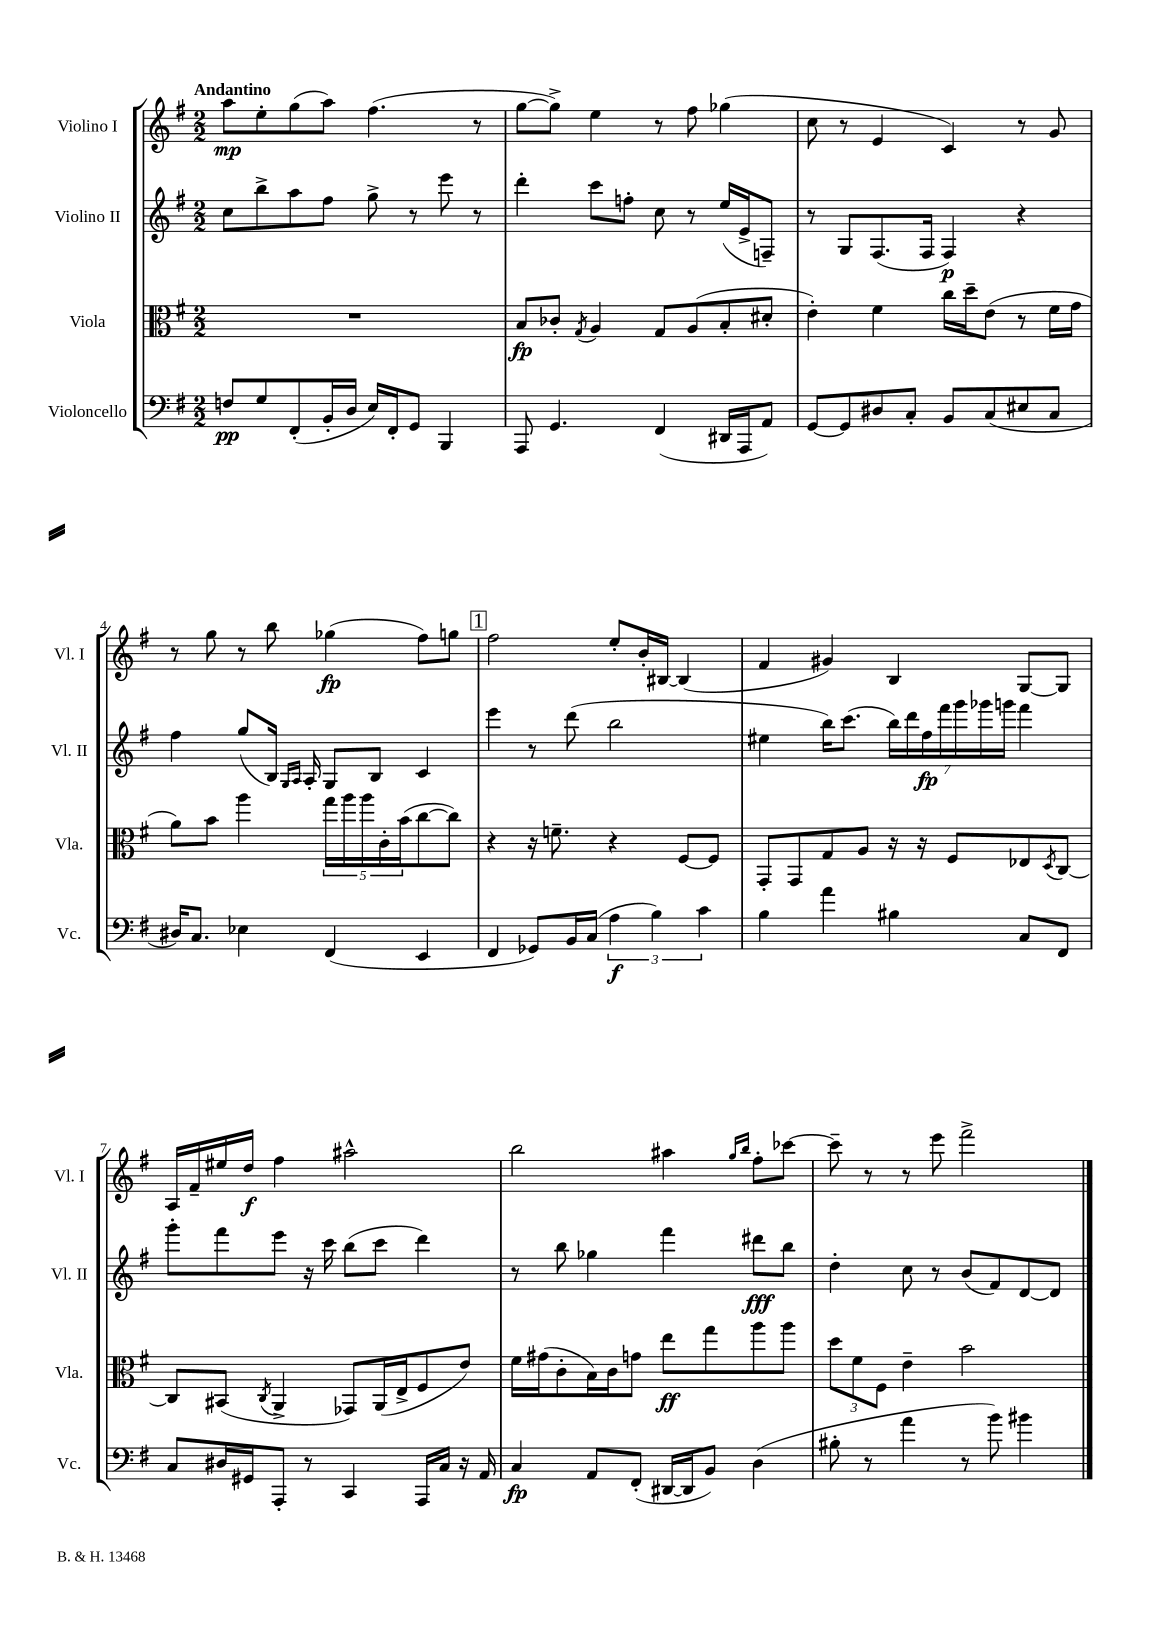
<<
\new StaffGroup <<
\new Staff = "s0" \with { instrumentName = "Violino I" shortInstrumentName = "Vl. I" } {
    \clef treble \key g \major \numericTimeSignature \time 2/2 \tempo "Andantino"
    a''8\mp e''8-. g''8( a''8) fis''4.( r8 |
    g''8~ g''8->) e''4 r8 fis''8 ges''4( |
    c''8 r8 e'4 c'4) r8 g'8 |
    r8 g''8 r8 b''8 ges''4\fp( fis''8) g''8 |
    \mark \markup { \box "1" } fis''2 e''8-. b'16-. bis16~ bis4( |
    fis'4 gis'4) b4 g8~ g8 |
    a16 fis'16-- eis''16 d''16\f fis''4 ais''2-^ |
    b''2 ais''4 \grace { g''16 b''16 } fis''8-. ces'''8~ |
    ces'''8-- r8 r8 e'''8 fis'''2-> \bar "|." |
}
\new Staff = "s1" \with { instrumentName = "Violino II" shortInstrumentName = "Vl. II" } {
    \clef treble \key g \major \numericTimeSignature \time 2/2
    c''8 b''8-> a''8 fis''8 g''8-> r8 e'''8 r8 |
    d'''4-. c'''8 f''8-. c''8 r8 e''16( e'16-> f8--) |
    r8 g8 fis8.( fis16 fis4\p) r4 |
    fis''4 g''8( b16) \grace { g16 a16 } a16-. g8 b8 c'4 |
    \mark \markup { \box "1" } e'''4 r8 d'''8( b''2 |
    eis''4 b''16) c'''8.( \tuplet 7/4 { b''16) d'''16 fis''16\fp fis'''16 g'''16 ges'''16 g'''16 } fis'''4 |
    g'''8-. fis'''8 e'''8 r16 c'''16 b''8( c'''8 d'''4) |
    r8 b''8 ges''4 fis'''4 dis'''8\fff b''8 |
    d''4-. c''8 r8 b'8( fis'8) d'8~ d'8 \bar "|." |
}
\new Staff = "s2" \with { instrumentName = "Viola" shortInstrumentName = "Vla." } {
    \clef alto \key g \major \numericTimeSignature \time 2/2
    R1 |
    b8\fp ces'8-. \acciaccatura { g8 } a4 g8 a8( b8-. dis'8-. |
    e'4-.) fis'4 c''16 d''16-- e'8( r8 fis'16 g'16 |
    a'8) b'8 a''4 \tuplet 5/4 { g''16 a''16 a''16 c'16-. b'16( } c''8~ c''8) |
    \mark \markup { \box "1" } r4 r16 f'8.-- r4 fis8~ fis8 |
    g,8-. g,8 g8 a8 r16 r16 fis8 ees8 \acciaccatura { d8 } c8~ |
    c8 bis,8( \acciaccatura { c8 } a,4-> ges,8) a,16( e16-> fis8 e'8) |
    fis'16 gis'16( c'8-. b16) c'16 g'8 e''8\ff g''8 a''8 a''8 |
    \tuplet 3/2 { d''8 fis'8 fis8 } e'4-- b'2 \bar "|." |
}
\new Staff = "s3" \with { instrumentName = "Violoncello" shortInstrumentName = "Vc." } {
    \clef bass \key g \major \numericTimeSignature \time 2/2
    f8\pp g8 fis,8-.( b,16-. d16 e16) fis,16-. g,8 b,,4 |
    a,,8 g,4. fis,4( dis,16 a,,16 a,8) |
    g,8~ g,8 dis8 c8-. b,8 c8( eis8 c8 |
    dis16) c8. ees4 fis,4( e,4 |
    \mark \markup { \box "1" } fis,4 ges,8) b,16 c16( \tuplet 3/2 { a4\f b4) c'4 } |
    b4 a'4 bis4 c8 fis,8 |
    c8 dis16 gis,16 a,,8-. r8 c,4 a,,16 c16 r16 a,16 |
    c4\fp a,8 fis,8-.( dis,16~ dis,16 b,8) d4( |
    bis8-. r8 a'4 r8 b'8) bis'4 \bar "|." |
}
>>
>>
